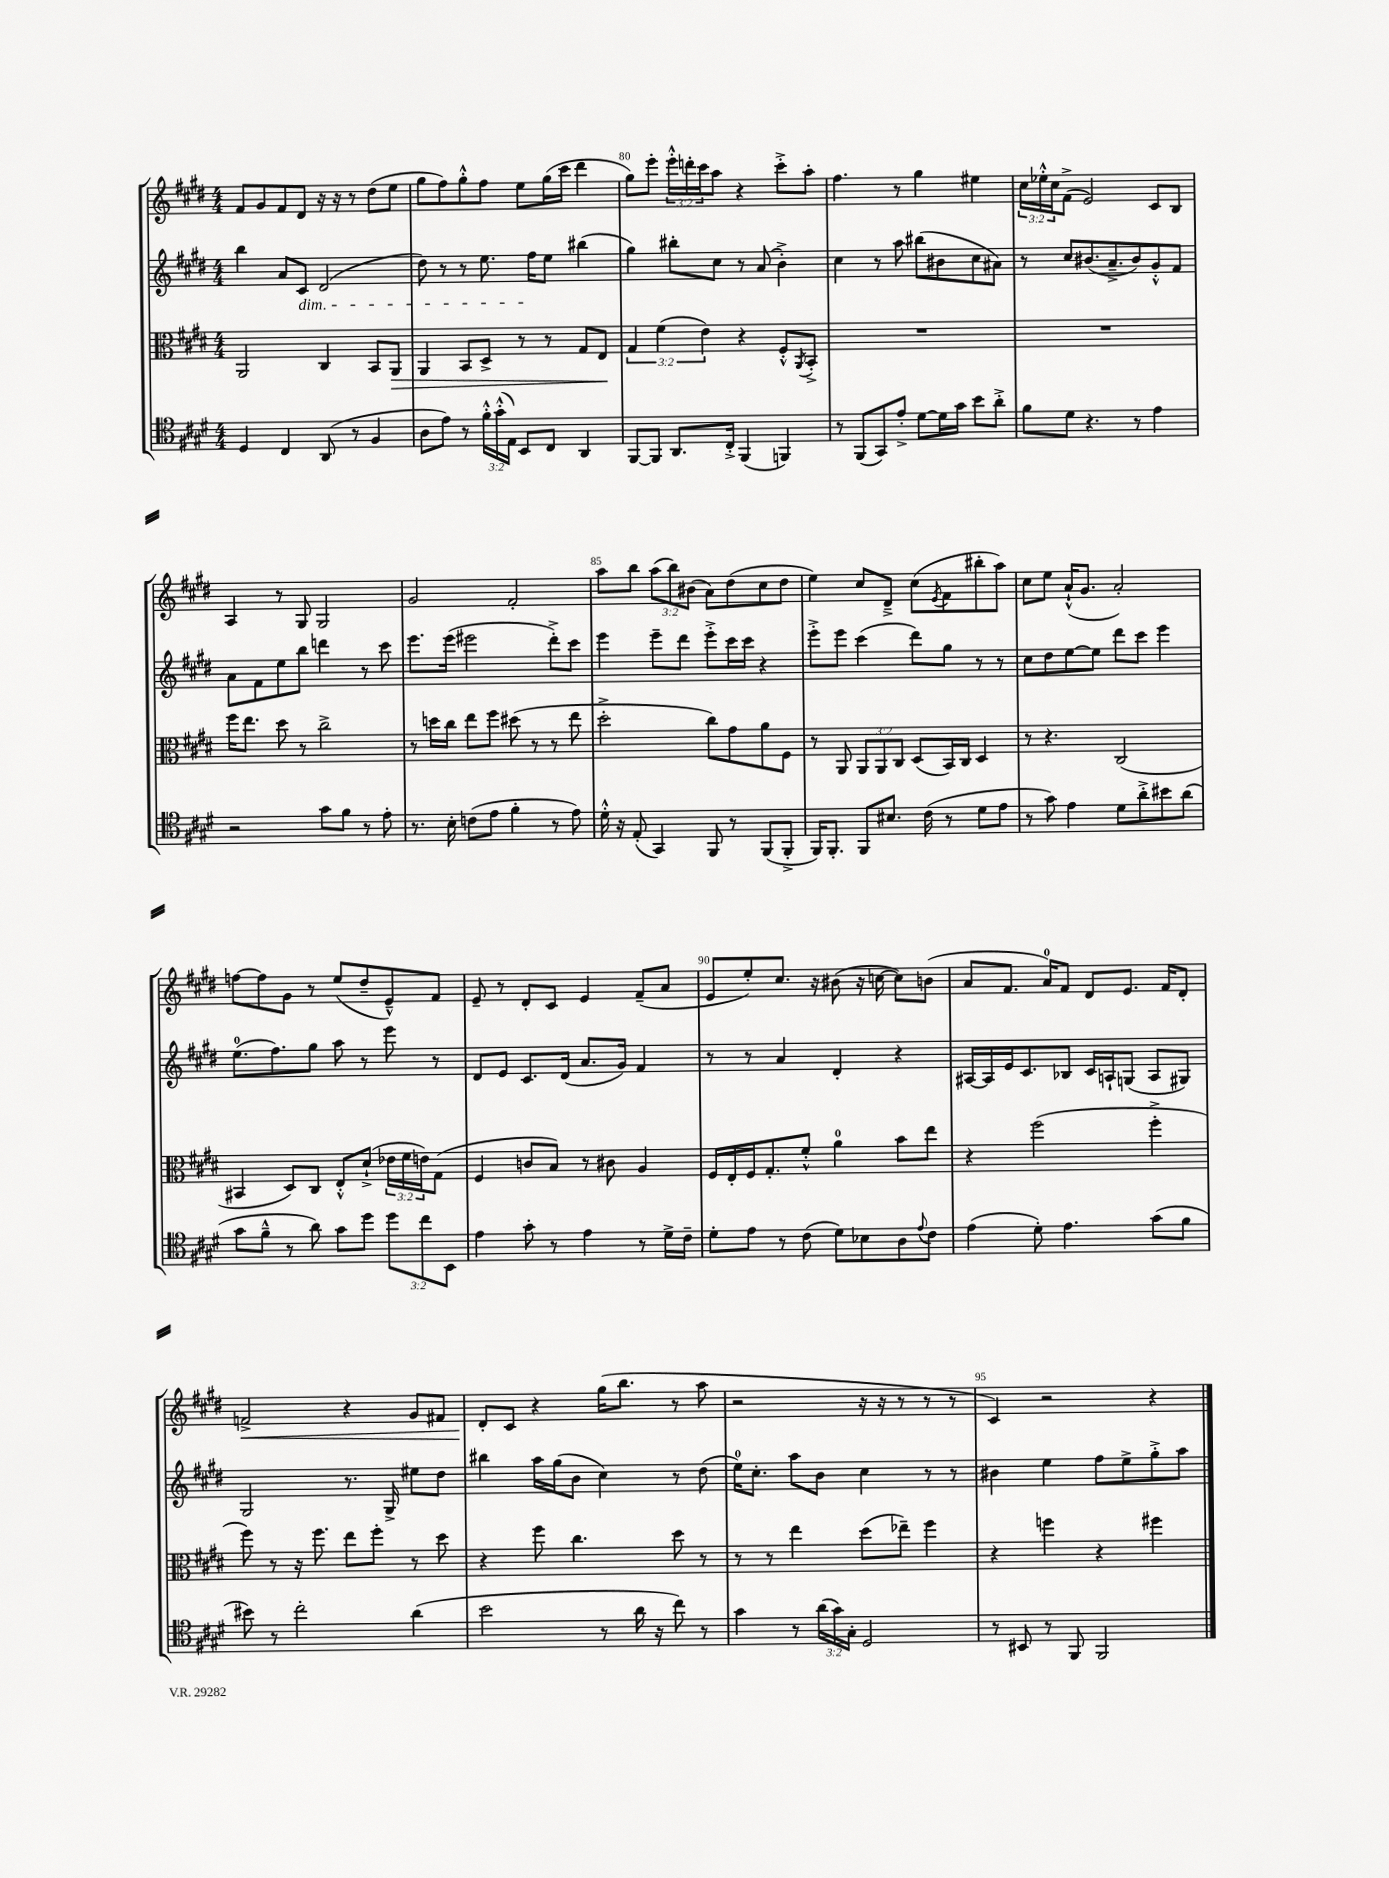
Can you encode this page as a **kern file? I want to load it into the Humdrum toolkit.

**kern	**kern	**kern	**kern
*staff4	*staff3	*staff2	*staff1
*clefC4	*clefC3	*clefG2	*clefG2
*k[f#c#g#d#]	*k[f#c#g#d#]	*k[f#c#g#d#]	*k[f#c#g#d#]
*M4/4	*M4/4	*M4/4	*M4/4
4D#	2AA	4bb	8f#
.	.	.	8g#
4C#	.	8a	8f#
.	.	8c#	8d#
(8AA	4C#	(2d#	16r
.	.	.	16r
8r	.	.	8r
4F#	8BB	.	(8dd#
.	8AA	.	8ee
=	=	=	=
8A	4AA	8dd#)	8gg#
8e)	.	8r	8ff#)
8r	8BB	8r	8gg#'^^
24f#'^^	8D#^	8.ee	8ff#
(24g#'^^	.	.	.
24E)	.	.	.
8BB	8r	.	8ee
.	.	16ff#	.
8C#	8r	8ee	(16gg#
.	.	.	16ccc#
4AA	8G#	(4bb#	4ddd#
.	8E	.	.
=	=	=	=
[8FF#	6G#	4gg#)	8gg#)
8FF#]	.	.	8eee'
.	(6f#	.	.
8.AA	.	8bb#'	24eee'^^
.	.	.	24ddd'
.	6e)	.	24ccc#
.	.	8cc#	8aa
16C#'^	.	.	.
(4FF#	4r	8r	4r
.	.	(8a	.
4FF)	8F#'^^	4b'^)	8ccc#'^
.	8qAA	.	.
.	8BB'^	.	8aa'
=	=	=	=
8r	1r	4cc#	4.ff#
(8FF#	.	.	.
8GG#)	.	8r	.
8e'^	.	8aa	8r
[8d#	.	(8bb#	4gg#
16d#]	.	8b#	.
16g#	.	.	.
8b	.	8cc#	4ee#
8a'^	.	8a#)	.
=	=	=	=
8f#	1r	8r	24cc#
.	.	.	24ee-'^^
.	.	.	24cc#
8d#	.	8cc#	(8f#^
4.r	.	(8.b#	2e)
.	.	8.a~^	.
8r	.	8b#)	.
4e	.	8g#'^^	8c#
.	.	8f#	8B
=	=	=	=
2r	16ff#	8a	4A
.	8.ee	.	.
.	.	8f#	.
.	8dd#	8ee	8r
.	8r	8bb	8G#
8g#	2cc#^	4ddd	2G#
8f#	.	.	.
8r	.	8r	.
8e'	.	8ccc#	.
=	=	=	=
8.r	8r	8.eee	2g#
.	16dd	.	.
16B'	16cc#	(16eee	.
(8c	8ee	2eee#	.
8e	8ff#	.	.
4f#'	(8dd#	.	2f#'
.	8r	.	.
8r	8r	8ddd#'^)	.
8e)	8ee	8ccc#	.
=	=	=	=
16d#'^^	2dd#'^	4eee	8aa
16r	.	.	.
(8E'	.	.	8bb
4GG#)	.	8eee~	(12aa
.	.	.	12bb)
.	.	8ddd#	.
.	.	.	(12b#
8FF#	8cc#)	8eee'^	8a)
8r	8g#	16ccc#	(8dd#
.	.	16ccc#	.
(8FF#	8a	4r	8cc#
8FF#'^	8F#	.	8dd#
=	=	=	=
16FF#)	8r	8eee'^	4ee)
8.FF#'	.	.	.
.	8AA	8eee	.
8FF#	12AA	(4ccc#	8cc#
.	12AA	.	.
8.B#	.	.	8d#~^
.	12C#	.	.
.	(8D#	8ddd#)	(8cc#
(16c#	.	.	.
.	.	.	8qe
8r	16BB)	8gg#	8f#
.	16C#	.	.
8d#	4D#	8r	8bb#'
8e	.	8r	8aa)
=	=	=	=
8r	8r	8cc#	8cc#
8g#)	4.r	8dd#	8ee
4e	.	[8ee	(16a`^^
.	.	.	8.g#
.	.	8ee]	.
8d#	(2C#	8ddd#	2a')
8a'^	.	8ccc#	.
8b#	.	4eee	.
(8a	.	.	.
=	=	=	=
8g#	4BB#	(8.ee	[8ff
8f#~^^	.	.	8ff]
.	.	8.ff#)	.
8r	8D#)	.	8g#
8a)	8C#	8gg#	8r
8g#	8E'^^	8aa	(8ee
8dd#	(8d#`^	8r	8dd#~
12dd#	24e-	8eee	8e~^^)
.	24f#	.	.
12cc#	24e)	.	.
.	(8G#	8r	8f#
12BB	.	.	.
=	=	=	=
4e	4F#	8d#	8e~
.	.	8e	8r
8g#'	8c	8.c#	8d#'
8r	8B)	.	8c#
.	.	(16d#	.
4e	8r	8.a	4e
.	8c#	.	.
.	.	16g#)	.
8r	4A	4f#	(8f#~
16d#^	.	.	8a
16c#~	.	.	.
=	=	=	=
8d#'	16F#	8r	8e
.	16E'	.	.
8e	16F#	8r	8ee')
.	8.G#'	.	.
8r	.	4a	8.cc#
(8c#	8f#'^^	.	.
.	.	.	16r
8d#)	4a	4d#'	(8b#
8B-	.	.	16r
.	.	.	[16cc
8A	8b	4r	8cc])
8qqe	.	.	.
8c#	8ee	.	(8b
=	=	=	=
(4e	4r	[16A#	8a
.	.	16A#]	.
.	.	16e	8.f#
.	.	8.c#	.
8d#')	(2ff#	.	.
.	.	.	16a)
4.e	.	8B-	8f#
.	.	16c#	8d#
.	.	16A`	.
.	.	(8G	8.e
(8g#	4ff#'^	8A	.
.	.	.	16f#
8f#	.	8G#)	8d#'
=	=	=	=
8b#)	8ff#)	2G#	2f^
8r	8r	.	.
2cc#'	16r	.	.
.	8.ff#	.	.
.	8ee	8.r	4r
.	8ff#'	.	.
.	.	16G#^	.
(4a	8r	8ee#	8g#
.	8dd#	8dd#	8f#
=	=	=	=
2b	4r	4bb#	8d#'
.	.	.	8c#
.	8ff#	16aa	4r
.	.	(16gg#	.
.	4.cc#	8b	.
8r	.	4cc#)	(16gg#
.	.	.	8.bb
16a	.	.	.
16r	.	.	.
8cc#)	8dd#	8r	8r
8r	8r	(8dd#	8aa
=	=	=	=
4g#	8r	16ee)	2r
.	.	8.cc#'	.
.	8r	.	.
8r	4ee	8aa	.
(24a	.	8b	.
24g#)	.	.	.
24G#'	.	.	.
2D#	(8dd#	4cc#	16r
.	.	.	16r
.	8ee-~)	.	8r
.	4ff#	8r	8r
.	.	8r	8r
=	=	=	=
8r	4r	4b#	4c#)
8BB#	.	.	.
8r	4ff	4ee	2r
8FF#	.	.	.
2FF#	4r	8ff#	.
.	.	8ee^	.
.	4ff#	8gg#'^	4r
.	.	8aa	.
==	==	==	==
*-	*-	*-	*-
